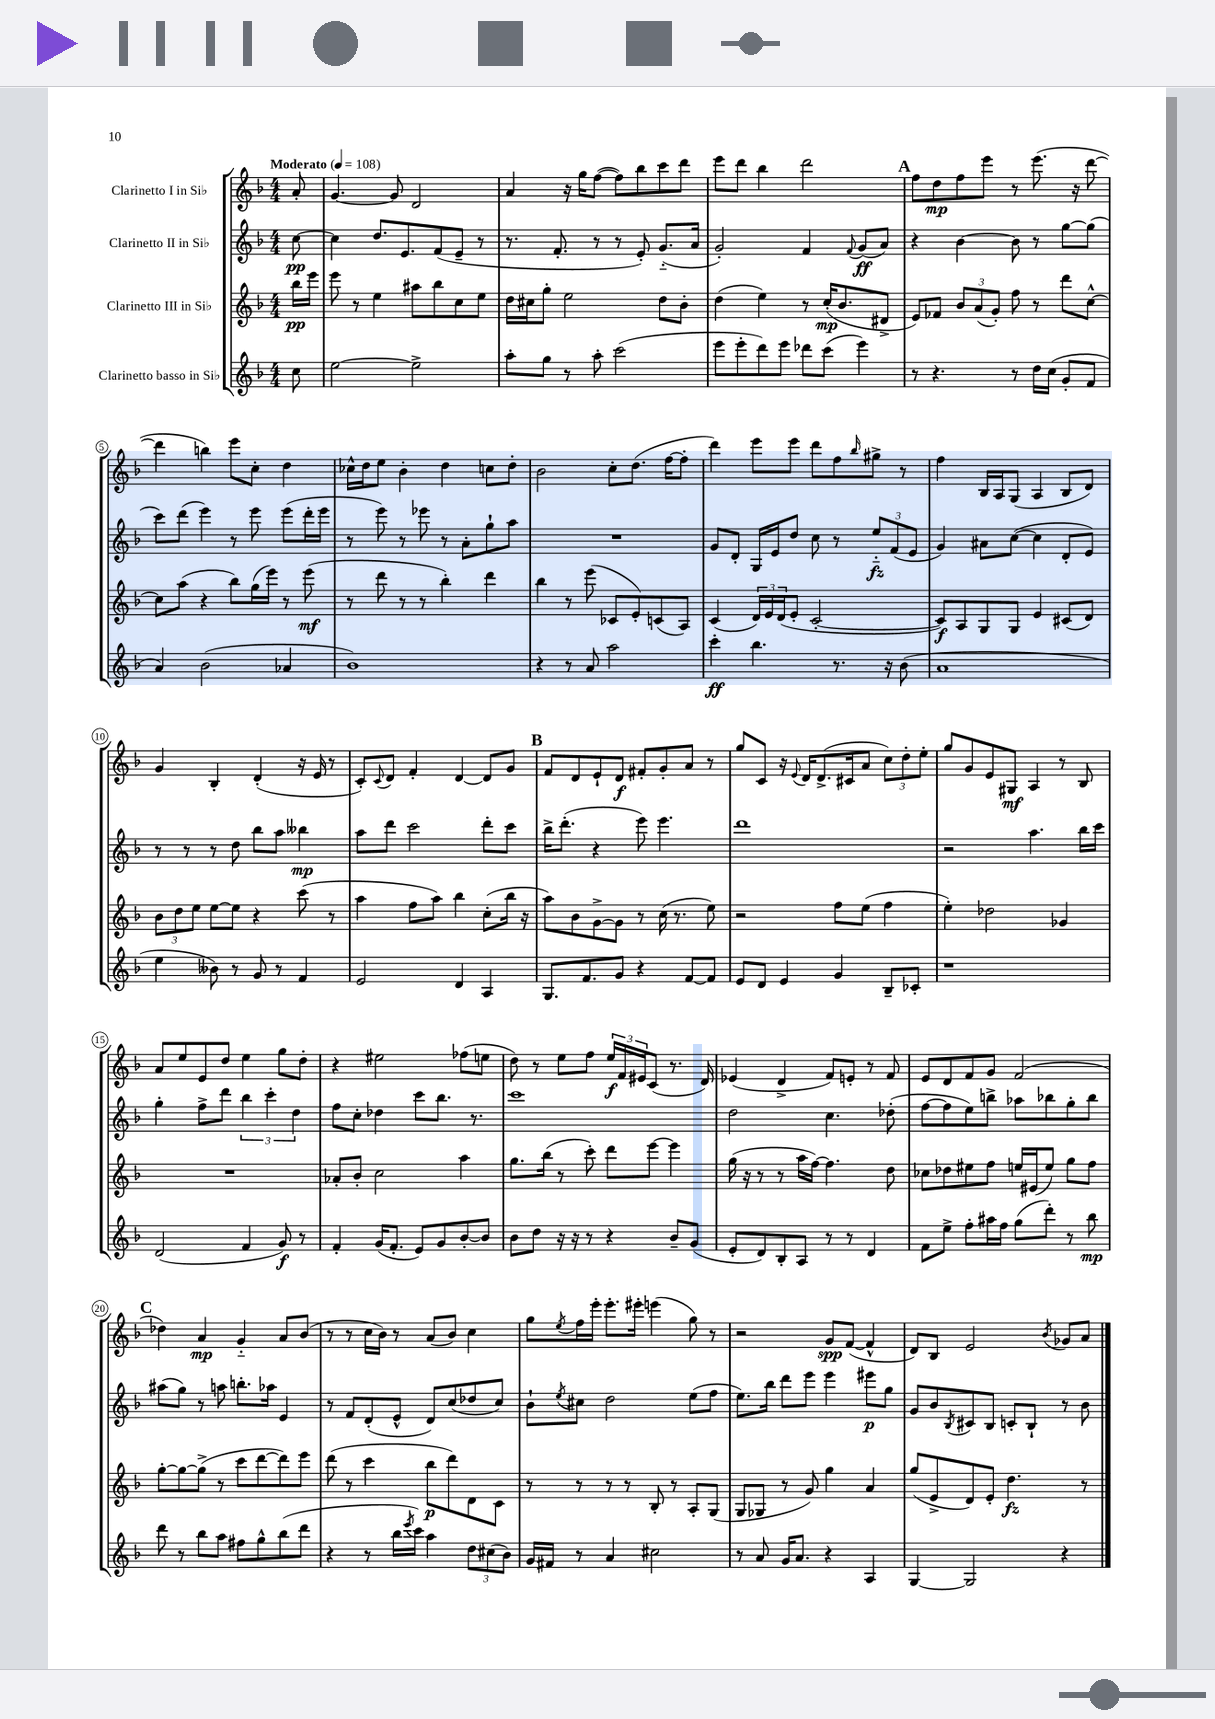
<<
\new StaffGroup <<
\new Staff = "s0" \with { instrumentName = "Clarinetto I in Sib" } {
    \clef treble \key f \major \numericTimeSignature \time 4/4 \partial 8 \tempo "Moderato" 4 = 108
    a'8-. |
    g'4.~ g'8 d'2 |
    a'4 r16 g''16 f''8~( f''8) bes''8 c'''8 d'''8 |
    e'''8 d'''8 bes''4 d'''2 |
    \mark \markup { \bold "A" } f''8 d''8\mp f''8 e'''8 r8 e'''8.( r16 d'''8~ |
    d'''4 b''4) e'''8 c''8-. d''4 |
    ces''16-^ d''16 e''8 bes'4-. d''4 c''8 d''8-. |
    bes'2 c''8-. d''8.( f''16~ f''8-. |
    d'''4) e'''8 e'''8 d'''8 f''8 \grace { bes''16 } gis''8-> r8 |
    f''4 bes16 a16 g8( a4 bes8 d'8) |
    g'4 bes4-. d'4-.( r16 e'16 r8 |
    c'8-.) \appoggiatura { c'8 } d'8 f'4-. d'4~ d'8 g'8 |
    \mark \markup { \bold "B" } f'8 d'8 e'8-! d'8\f fis'8-. g'8-. a'8 r8 |
    g''8 c'8 r16 \appoggiatura { e'8 } d'16 d'8.->( cis'16 a'8 \tuplet 3/2 { c''8) d''8-. e''8-. } |
    g''8 g'8 e'8 gis8\mf a4 r8 bes8 |
    a'8 e''8 e'8 d''8 e''4 g''8 d''8-. |
    r4 eis''2 fes''8( e''8 |
    d''8) r8 e''8 f''8 \tuplet 3/2 { e''16\f f'16 eis'16 } c'8( r8. d'16) |
    ees'4( d'4-> f'8) e'8-. r8 f'8 |
    e'8 d'8 f'8 g'8 f'2( |
    \mark \markup { \bold "C" } des''4) a'4\mp g'4-_ a'8 bes'8( |
    r8 r8 c''16 bes'16) r8 a'8( bes'8) c''4 |
    g''8 \acciaccatura { e''8 } f''16 e'''16-. e'''8.-. eis'''16-. e'''4( g''8) r8 |
    r2 g'8\spp f'8~( f'4-^ |
    d'8) bes8 e'2 \acciaccatura { bes'8 } ges'8 a'8 \bar "|." |
}
\new Staff = "s1" \with { instrumentName = "Clarinetto II in Sib" } {
    \clef treble \key f \major \numericTimeSignature \time 4/4 \partial 8
    c''8~\pp |
    c''4 d''8. e'8. f'8( e'8-- r8 |
    r8. f'8.-. r8 r8 e'8-.) g'8.-_( a'16 |
    g'2-.) f'4 \appoggiatura { f'8 } g'8\ff( a'8) |
    \mark \markup { \bold "A" } r4 bes'4~ bes'8 r8 g''8~ g''8( |
    c'''8) d'''8( e'''4) r8 e'''8 e'''8( d'''16-. e'''16 |
    r8 e'''8) r8 ees'''8 r8 a'8-. g''8-! a''8 |
    R1 |
    g'8 d'8-. g16 e'16 d''8 c''8 r8 \tuplet 3/2 { e''8-_\fz f'8( e'8 } |
    g'4) ais'8 c''8~( c''4 d'8-. e'8) |
    r8 r8 r8 d''8 bes''8 a''8 beses''4\mp |
    a''8 d'''8 c'''2 d'''8-. c'''8 |
    \mark \markup { \bold "B" } bes''16-> d'''8.-.( r4 e'''8) e'''4. |
    d'''1 |
    r2 a''4. bes''16 c'''16 |
    g''4-. f''8-> d'''8 \tuplet 3/2 { bes''4 c'''4-. d''4 } |
    f''8 c''8-. des''4 c'''8 bes''8. r8. |
    c'''1 |
    d''2 c''4. des''8-.( |
    f''8~ f''8 e''8) b''8-> aes''8 bes''8 g''8-. bes''8 |
    \mark \markup { \bold "C" } ais''8( g''8) r8 a''8 b''8.-. aes''16 e'4 |
    r8 f'8 d'8-.( e'8-^ d'8) c''8( des''8 c''8) |
    bes'8-! \acciaccatura { e''8 } cis''8 d''2 e''8( f''8 |
    e''8.) bes''16 d'''8 e'''8 e'''4 eis'''8\p g''8 |
    g'8 bes'8 \acciaccatura { bes8 } cis'8 bes8 c'8-. bes8-! r8 bes'8 \bar "|." |
}
\new Staff = "s2" \with { instrumentName = "Clarinetto III in Sib" } {
    \clef treble \key f \major \numericTimeSignature \time 4/4 \partial 8
    bes''16\pp e'''16 |
    e'''8 r8 e''4 ais''8 bes''8 c''8 e''8 |
    d''16 cis''16 g''8-. e''2 d''8 bes'8-. |
    d''4( e''4) r8 c''16-.\mp( bes'8. dis'8-> |
    \mark \markup { \bold "A" } e'8) fes'8 \tuplet 3/2 { bes'8 a'8( g'8-.) } f''8 r8 d'''8 c''8~-^ |
    c''8 a''8( r4 bes''8) g''16( e'''16) r8 e'''8\mf( |
    r8 d'''8 r8 r8 bes''4-.) d'''4 |
    bes''4 r8 e'''8( ces'8 e'8-.) c'8( a8) |
    c'4( \tuplet 3/2 { d'16) e'16 d'16( } e'8-. c'2~-. |
    c'8\f) a8 g8 g8 e'4 cis'8( d'8) |
    \tuplet 3/2 { bes'8 d''8 e''8 } e''8~ e''8 r4 c'''8( r8 |
    a''4 f''8 a''8) bes''4 c''8-.( bes''16 r16 |
    \mark \markup { \bold "B" } a''8) bes'8 g'8~-> g'8 r8 c''16( r8. e''8) |
    r2 f''8 e''8( f''4 |
    e''4-.) des''2 ges'4 |
    R1 |
    aes'8-. bes'8-. c''2 a''4 |
    g''8. bes''16( r8 c'''8-.) d'''8 e'''8~ e'''4 |
    g''16( r16 r8 r8 a''16 f''16~) f''4. d''8 |
    ces''8 des''8 eis''8 f''8 e''16 eis'16( e''8) g''8 f''8 |
    \mark \markup { \bold "C" } g''8~-. g''8~ g''8->( r8 c'''8 d'''8~ d'''8) e'''8 |
    d'''8( r8 c'''4 bes''8\p d'''8) d'8 c'8 |
    r8 r8 r8 r8 bes8-. r8 a8-. g8( |
    g8 ges8 r8 g'8) g''4 a'4 |
    g''8( e'8-> d'8) e'8-. d''4.\fz r8 \bar "|." |
}
\new Staff = "s3" \with { instrumentName = "Clarinetto basso in Sib" } {
    \clef treble \key f \major \numericTimeSignature \time 4/4 \partial 8
    c''8 |
    e''2~ e''2-> |
    a''8-. g''8 r8 a''8-. c'''2( |
    e'''8 e'''8-. d'''8) e'''8 des'''8 c'''8( e'''4) |
    \mark \markup { \bold "A" } r8 r4. r8 d''16 c''16( g'8-. f'8 |
    a'4) bes'2( aes'4 |
    bes'1) |
    r4 r8 a'8 a''2 |
    c'''4-.\ff bes''4. r8. r16 bes'8( |
    a'1 |
    e''4 beses'8) r8 g'8 r8 f'4 |
    e'2 d'4 a4 |
    \mark \markup { \bold "B" } g8. f'8. g'8 r4 f'8~ f'8 |
    e'8 d'8 e'4 g'4 bes8-- ces'8-. |
    r1 |
    d'2( f'4 g'8\f) r8 |
    f'4-. g'16( f'8.-. e'8) g'8 bes'8~-. bes'8 |
    bes'8 d''8 r16 r16 r8 r4 bes'8-- g'8( |
    e'8-. d'8) bes8-. a8 r8 r8 d'4 |
    f'8 e''8-> f''8-. ais''16 f''16 g''8( d'''8-.) r8 bes''8\mp |
    \mark \markup { \bold "C" } d'''8 r8 bes''8 a''8 fis''8 g''8-^ bes''8( d'''8 |
    r4 r8 bes''16 \acciaccatura { e'''8 } c'''16) a''4 \tuplet 3/2 { d''8 cis''8( bes'8) } |
    g'16 fis'16 r8 a'4 cis''2 |
    r8 a'8 g'16 a'8. r4 a4 |
    g4~ g2 r4 \bar "|." |
}
>>
>>
\layout { \context { \Score \override BarNumber.stencil = #(make-stencil-circler 0.1 0.3 ly:text-interface::print) } }
